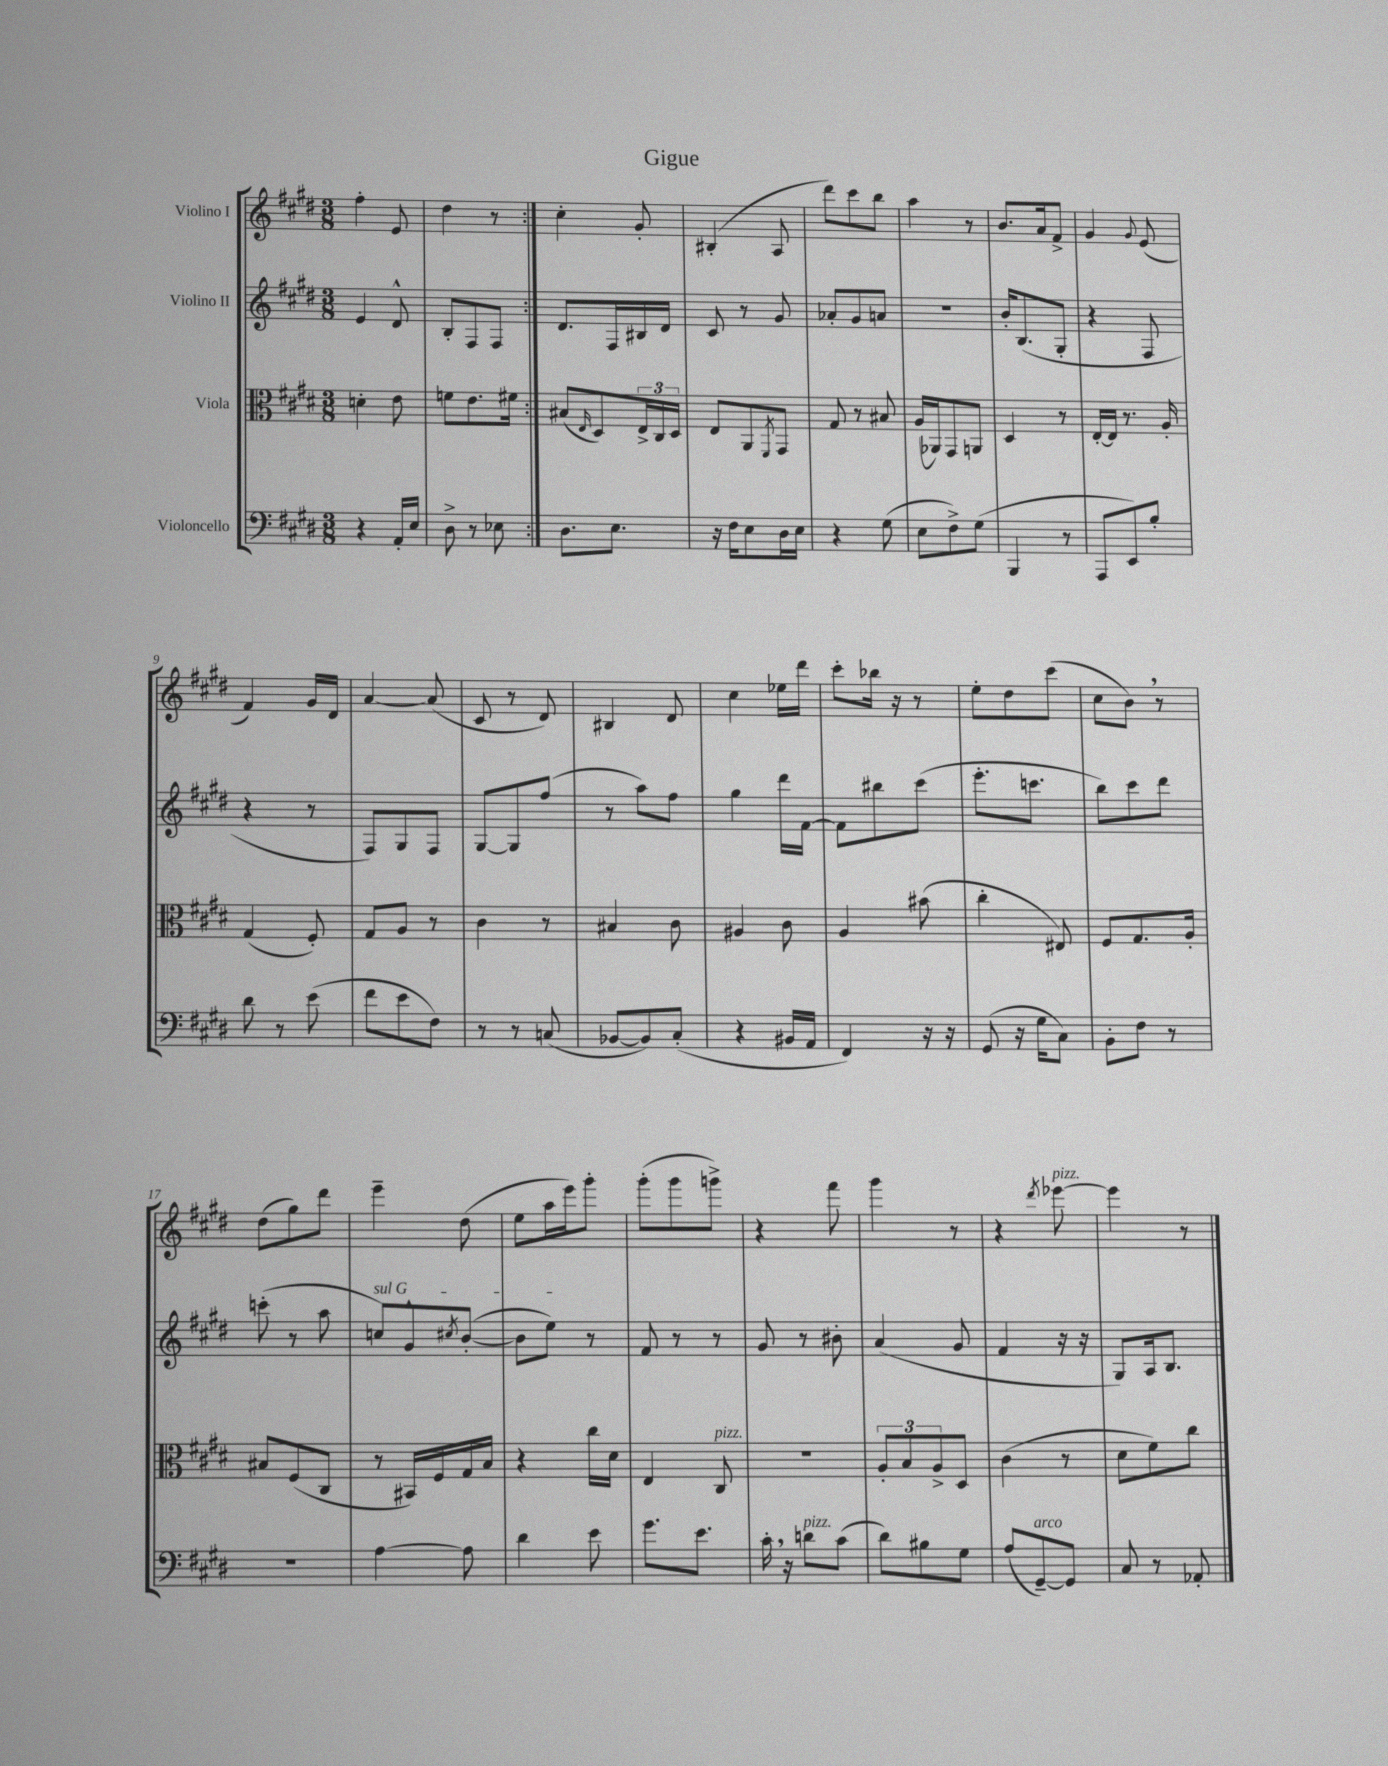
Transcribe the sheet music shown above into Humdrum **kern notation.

**kern	**kern	**kern	**kern
*part4	*part3	*part2	*part1
*staff4	*staff3	*staff2	*staff1
*I"Violoncello	*I"Viola	*I"Violino II	*I"Violino I
*clefF4	*clefC3	*clefG2	*clefG2
*k[f#c#g#d#]	*k[f#c#g#d#]	*k[f#c#g#d#]	*k[f#c#g#d#]
*M3/8	*M3/8	*M3/8	*M3/8
=1	=1	=1	=1
4r	4dn'\	4e/	4ff#'\
16AA'/LL	8e\	8d#^^/	8e/
16E/JJ	.	.	.
=2	=2	=2	=2
8D#^\	8fn\L	8B'/L	4dd#\
8r	8.e\	8F#/	.
8E-X\	.	8F#/J	8r
.	16f#X\Jk	.	.
=3:|!	=3:|!	=3:|!	=3:|!
8.D#\L	(8B#X/L	8.d#/L	4cc#'\
.	16qqE/	.	.
.	8D#/)	.	.
8.E\J	.	16F#/L	.
.	24E^/L	16B#X/	8g#'/
.	24C#/	.	.
.	.	16d#/JJ	.
.	24D#/JJ	.	.
=4	=4	=4	=4
16r	8E/L	8c#/	(4B#X'/
16F#\KL	.	.	.
8E\	8AA/	8r	.
.	8qFF#/	.	.
16D#\L	8GG#/J	8g#/	8A/
16E\JJ	.	.	.
=5	=5	=5	=5
4r	8G#/	8a-X'/L	8ddd#\L)
.	8r	8g#/	8ccc#\
(8G#\	8B#X/	8an/J	8bb\J
=6	=6	=6	=6
8E\L	(16A/LL	4.r	4aa\
.	16AA-X/J)	.	.
8F#^\)	8GG#/	.	.
(8G#\J	8AAn/J	.	8r
=7	=7	=7	=7
4BBB/	4D#/	16b'/KL	8.b/L
.	.	(8.B/	.
.	.	.	16a/k
8r	8r	8G#'/J	8f#^/J
=8	=8	=8	=8
8AAA/L	[16E'/LL	4r	4g#/
.	16E/JJ]	.	.
8EE/)	8.r	.	.
.	.	.	8qqg#/
8B'/J	.	8F#/	(8e/
.	16A'/	.	.
!!LO:LB:g=z
=9	=9	=9	=9
8d#\	(4G#/	4r	4f#/)
8r	.	.	.
(8e\	8F#'/)	8r	16g#/LL
.	.	.	16d#/JJ
=10	=10	=10	=10
8f#\L	8G#/L	8F#/L)	[4a/
8e\	8A/J	8G#/	.
8F#\J)	8r	8F#/J	(8a/]
=11	=11	=11	=11
8r	4c#\	[8G#/L	8c#/
8r	.	8G#/]	8r
(8Cn/	8r	(8ff#/J	8d#/)
=12	=12	=12	=12
[8BB-X/L	4B#X/	8r	4B#X/
8BB-/])	.	8aa\L)	.
(8C#'/J	8c#\	8ff#\J	8d#/
=13	=13	=13	=13
4r	4A#X/	4gg#\	4cc#\
16BB#X/LL	8c#\	16ddd#\LL	16ee-X\LL
16AA/JJ	.	[16f#\JJ	16ddd#\JJ
=14	=14	=14	=14
4FF#/)	4A/	8f#\L]	8ccc#'\L
.	.	8bb#X\	16bb-X\Jk
.	.	.	16r
16r	(8b#X\	(8ccc#\J	8r
16r	.	.	.
=15	=15	=15	=15
(8GG#/	4cc#'\	8.eee'\L	8ee'\L
16r	.	.	8dd#\
16G#\KL	.	8.cccn\J	.
8C#\J)	8E#X/)	.	(8ccc#\J
=16	=16	=16	=16
8BB'\L	8F#/L	8bb\L)	8cc#\L
8F#\J	8.G#/	8ccc#\	8b,\J)
8r	.	8ddd#\J	8r
.	16A'/Jk	.	.
!!LO:LB:g=z
=17	=17	=17	=17
4.r	8B#X/L	(8cccn'\	(8dd#\L
.	(8F#/	8r	8gg#\)
.	8C#/J	8aa\	8ddd#\J
=18	=18	=18	=18
!	!	!LO:TX:a:i:t=sul G	!
[4A\	8r	8ccn/L)	4eee~\
.	16BB#X/LL)	8g#^^/	.
.	16F#/	.	.
.	.	8qcc#X/	.
8A\]	16G#/	([8b'/J	(8dd#\
.	16B/JJ	.	.
=19	=19	=19	=19
4d#\	4r	8b\L]	8ee\L
.	.	8ee\J)	16aa\L
.	.	.	16eee\J)
8e\	16cc#\LL	8r	8ggg#'\J
.	16d#\JJ	.	.
=20	=20	=20	=20
8.g#\L	4E/	8f#/	(8ggg#'\L
.	.	8r	8ggg#\
8.e\J	.	.	.
!	!LO:TX:a:i:t=pizz.	!	!
.	8C#/	8r	8gggn^\J)
=21	=21	=21	=21
16c#',\	4.r	8g#/	4r
16r	.	.	.
!LO:TX:a:i:t=pizz.	!	!	!
8dn\L	.	8r	.
(8c#\J	.	8b#X'\	8fff#\
=22	=22	=22	=22
8d#\L)	12A'/L	(4a/	4ggg#\
.	12B/	.	.
8B#X\	.	.	.
.	12A^/	.	.
8G#\J	8D#/J	8g#/	8r
=23	=23	=23	=23
(8A/L	(4c#\	4f#/	4r
!LO:TX:a:i:t=arco	!	!	!
[8GG#~/)	.	.	.
.	.	.	8qddd#/
!	!	!	!LO:TX:a:i:t=pizz.
8GG#/J]	8r	16r	[8eee-X\
.	.	16r	.
=24	=24	=24	=24
8C#/	8d#\L	8G#/L)	4eee-\]
8r	8f#\)	16A/k	.
.	.	8.B/J	.
8AA-X'/	8cc#\J	.	8r
==	==	==	==
*-	*-	*-	*-
